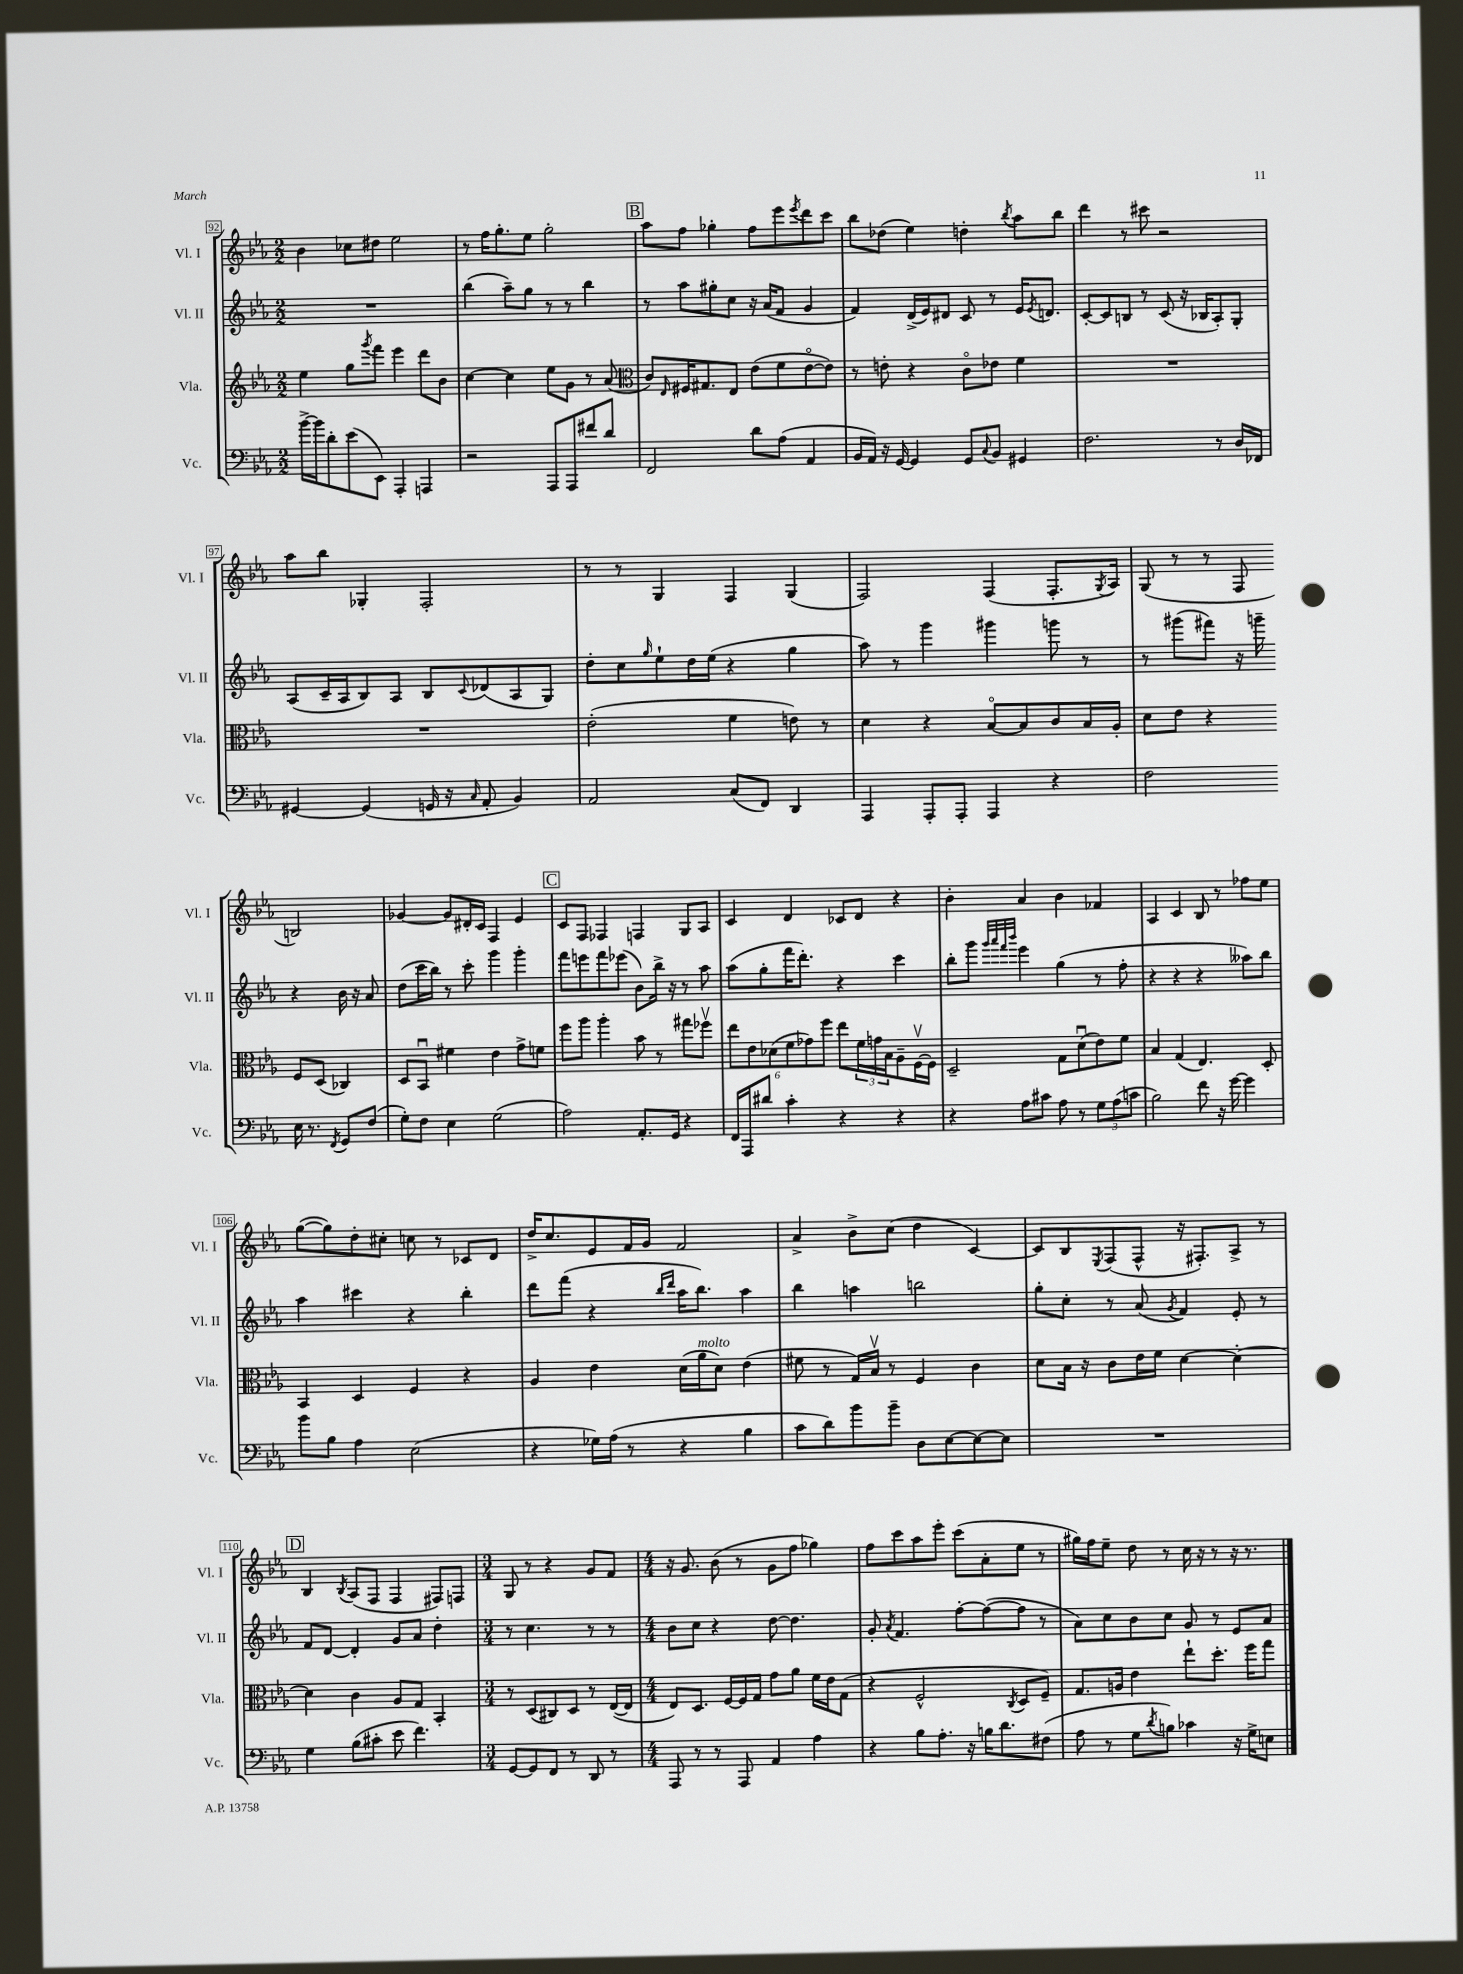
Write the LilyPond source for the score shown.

<<
\new StaffGroup <<
\new Staff = "s0" \with { instrumentName = "Vl. I" shortInstrumentName = "Vl. I" } {
    \clef treble \key ees \major \numericTimeSignature \time 2/2
    bes'4 ces''8 dis''8 ees''2 |
    r8 f''16 g''8.-. ees''8 g''2-. |
    \mark \markup { \box "B" } aes''8 f''8 ges''4-. f''8 ees'''8 \acciaccatura { ees'''8 } d'''8 c'''8 |
    bes''8 des''8( ees''4) d''4-. \acciaccatura { bes''8 } aes''8 bes''8 |
    d'''4 r8 cis'''8 r2 |
    aes''8 bes''8 ges4-. f2-. |
    r8 r8 g4 f4 g4( |
    f2) f4( f8.-. \acciaccatura { g8 } aes16) |
    g8( r8 r8 f8 b2) |
    ges'4~ ges'8 dis'16-. c'16 f4 ees'4 |
    \mark \markup { \box "C" } c'8 f8 fes4 f4 g8 aes8 |
    c'4 d'4 ces'8 d'8 r4 |
    bes'4-. aes'4 bes'4 fes'4 |
    aes4 c'4 bes8 r8 fes''8 ees''8 |
    g''8~( g''8) d''8-. cis''8-. c''8 r8 ces'8 d'8 |
    d''16-> c''8. ees'8 f'16 g'16 f'2 |
    aes'4-> bes'8-> c''8( d''4 c'4~) |
    c'8 bes8 \acciaccatura { ees8 } f8( f8-^ r16 fis8.-.) aes8-> r8 |
    \mark \markup { \box "D" } bes4 \acciaccatura { bes8 } aes8( f8 f4 fis8) f8 |
    \numericTimeSignature \time 3/4 g8 r8 r4 g'8 f'8 |
    \numericTimeSignature \time 4/4 r16 g'8. bes'8( r8 g'8 f''8 ges''4) |
    f''8 c'''8 aes''8 ees'''8-. c'''8( aes'8-. ees''8 r8 |
    gis''16) f''16 ees''8-- d''8 r8 c''16 r16 r8 r16 r8. \bar "|." |
}
\new Staff = "s1" \with { instrumentName = "Vl. II" shortInstrumentName = "Vl. II" } {
    \clef treble \key ees \major \numericTimeSignature \time 2/2
    R1 |
    bes''4( aes''8--) g''8 r8 r8 bes''4 |
    \mark \markup { \box "B" } r8 aes''8 gis''8-. c''8 r16 aes'16( f'8 g'4 |
    f'4) d'16->( ees'16) dis'8 c'8 r8 ees'16 \acciaccatura { ees'8 } d'8. |
    c'8~-. c'8 b8 r8 c'8( r16 bes16 aes8-.) g8-. |
    aes8( c'16-- aes16 bes8) aes8 bes8 \appoggiatura { c'8 } des'8( aes8 g8) |
    d''8-. c''8 \grace { g''16 } ees''8-! d''16 ees''16( r4 g''4 |
    aes''8) r8 g'''4 gis'''4 g'''8 r8 |
    r8 gis'''8( fis'''8) r16 g'''16-- r4 bes'16 r16 aes'8 |
    d''8( c'''16 bes''16) r8 c'''8-. g'''4 g'''4-. |
    \mark \markup { \box "C" } f'''8 e'''8 f'''8 ees'''8( bes'8) bes''16-> r16 r8 aes''8 |
    aes''8( g''8-. f'''16 d'''8.-.) r4 c'''4 |
    bes''8-. g'''8 \grace { g'''32 aes'''32 f'''32 bes'''32 } ees'''4 g''4( r8 f''8-. |
    r4 r4 r4 aeses''8) bes''8 |
    aes''4 cis'''4 r4 bes''4-. |
    d'''8 f'''8( r4 \grace { bes''16 d'''16 } aes''16 bes''8.) aes''4 |
    bes''4 a''4 b''2 |
    g''8-. c''8-. r8 aes'8( \acciaccatura { g'8 } f'4) ees'8-. r8 |
    \mark \markup { \box "D" } f'8 d'8~ d'4-. g'8 aes'8 d''4-. |
    \numericTimeSignature \time 3/4 r8 c''4. r8 r8 |
    \numericTimeSignature \time 4/4 bes'8 c''8 r4 d''8~ d''4. |
    g'8-. \acciaccatura { aes'8 } f'4. f''8~-. f''8~( f''8 r8 |
    aes'8) c''8 bes'8 c''8 g'8 r8 ees'8 aes'8 \bar "|." |
}
\new Staff = "s2" \with { instrumentName = "Vla." shortInstrumentName = "Vla." } {
    \clef treble \key ees \major \numericTimeSignature \time 2/2
    ees''4 g''8 \acciaccatura { g'''8 } f'''8 ees'''4 d'''8 bes'8 |
    c''4~ c''4 ees''8 g'8 r8 aes'8( |
    \mark \markup { \box "B" } \clef alto c'8) \grace { ees16 } fis16 gis8. ees8 ees'8( f'8 ees'8~\flageolet ees'8) |
    r8 e'8-. r4 c'8\flageolet ees'8 f'4 |
    R1 |
    R1 |
    ees'2-.( f'4 e'8) r8 |
    d'4 r4 bes8~\flageolet bes8 c'8 bes16 aes16-. |
    d'8 ees'8 r4 f8 d8( ces4) |
    d8 bes,8\downbow fis'4 ees'4 g'8-> f'8 |
    \mark \markup { \box "C" } f''8 aes''8 aes''4-. bes'8 r8 gis''8 fes''8\upbow |
    \tuplet 6/4 { ees''8 ees'8 des'8( f'8 ges'8) f''8 } ees''8 \tuplet 3/2 { f'16 g'16 bes16 } aes8-- f16~\upbow f16 |
    d2-- g8 d'8\downbow( ees'8) f'8 |
    bes4 g4( ees4.) d8-. |
    bes,4 d4 f4 r4 |
    aes4 ees'4 d'16( aes'16^\markup { \italic "molto" } d'8) ees'4( |
    fis'8 r8 g16) bes16\upbow r8 f4 c'4 |
    d'8 bes16 r16 c'8 ees'16 f'16 d'4~ d'4~-. |
    \mark \markup { \box "D" } d'4 c'4 aes8 g8 bes,4-. |
    \numericTimeSignature \time 3/4 r8 d8( cis8) d8 r8 ees16~( ees16 |
    \numericTimeSignature \time 4/4 ees8) d8. f16~ f16 g16 g'8 aes'8 f'16 ees'16 g8( |
    r4 f2-^ \acciaccatura { c8 } d8 f8--) |
    g8. a16 ees'4 ees''8-! d''8.-. f''16 g''8 \bar "|." |
}
\new Staff = "s3" \with { instrumentName = "Vc." shortInstrumentName = "Vc." } {
    \clef bass \key ees \major \numericTimeSignature \time 2/2
    bes'16~-> bes'16 d'8-. ees'8( ees,8) aes,,4-. a,,4 |
    r2 aes,,8 aes,,8 fis'8 d'8 |
    \mark \markup { \box "B" } f,2 d'8 aes8( aes,4 |
    bes,16 aes,16) r16 g,16~ g,4 g,8 \appoggiatura { c8 } bes,8 gis,4 |
    f2. r8 d16 fes,16 |
    gis,4~ gis,4( g,16 r16 \grace { c16 } aes,8-. bes,4) |
    aes,2 c8( f,8) d,4 |
    aes,,4 aes,,8-. aes,,8-. aes,,4 r4 |
    f2 ees16 r8. \acciaccatura { f,8 } g,8 f8( |
    g8-.) f8 ees4 g2( |
    \mark \markup { \box "C" } aes2) aes,8.-. g,16 r4 |
    f,16 aes,,16 dis'8 c'4-. r4 r4 |
    r4 aes8 cis'8 aes8 r8 \tuplet 3/2 { g8 aes8( c'8 } |
    bes2) f'8 r16 g'16~ g'4 |
    bes'8 bes8 aes4 ees2( |
    r4 ges16) aes16( r8 r4 bes4 |
    c'8 d'8) bes'8 bes'8-- d8 ees8~ ees8~ ees8 |
    R1 |
    \mark \markup { \box "D" } g4 bes8( cis'8-. ees'8 f'4.) |
    \numericTimeSignature \time 3/4 g,8~ g,8 f,8 r8 d,8 r8 |
    \numericTimeSignature \time 4/4 aes,,8 r8 r8 aes,,8 aes,4 aes4 |
    r4 bes8 aes8.-. r16 b16 d'8. fis8( |
    aes8 r8 g8 \acciaccatura { d'8 } b8) ces'4 r16 g16-> e8 \bar "|." |
}
>>
>>
\layout { \context { \Score currentBarNumber = #92 \override BarNumber.stencil = #(make-stencil-boxer 0.1 0.3 ly:text-interface::print) } }
